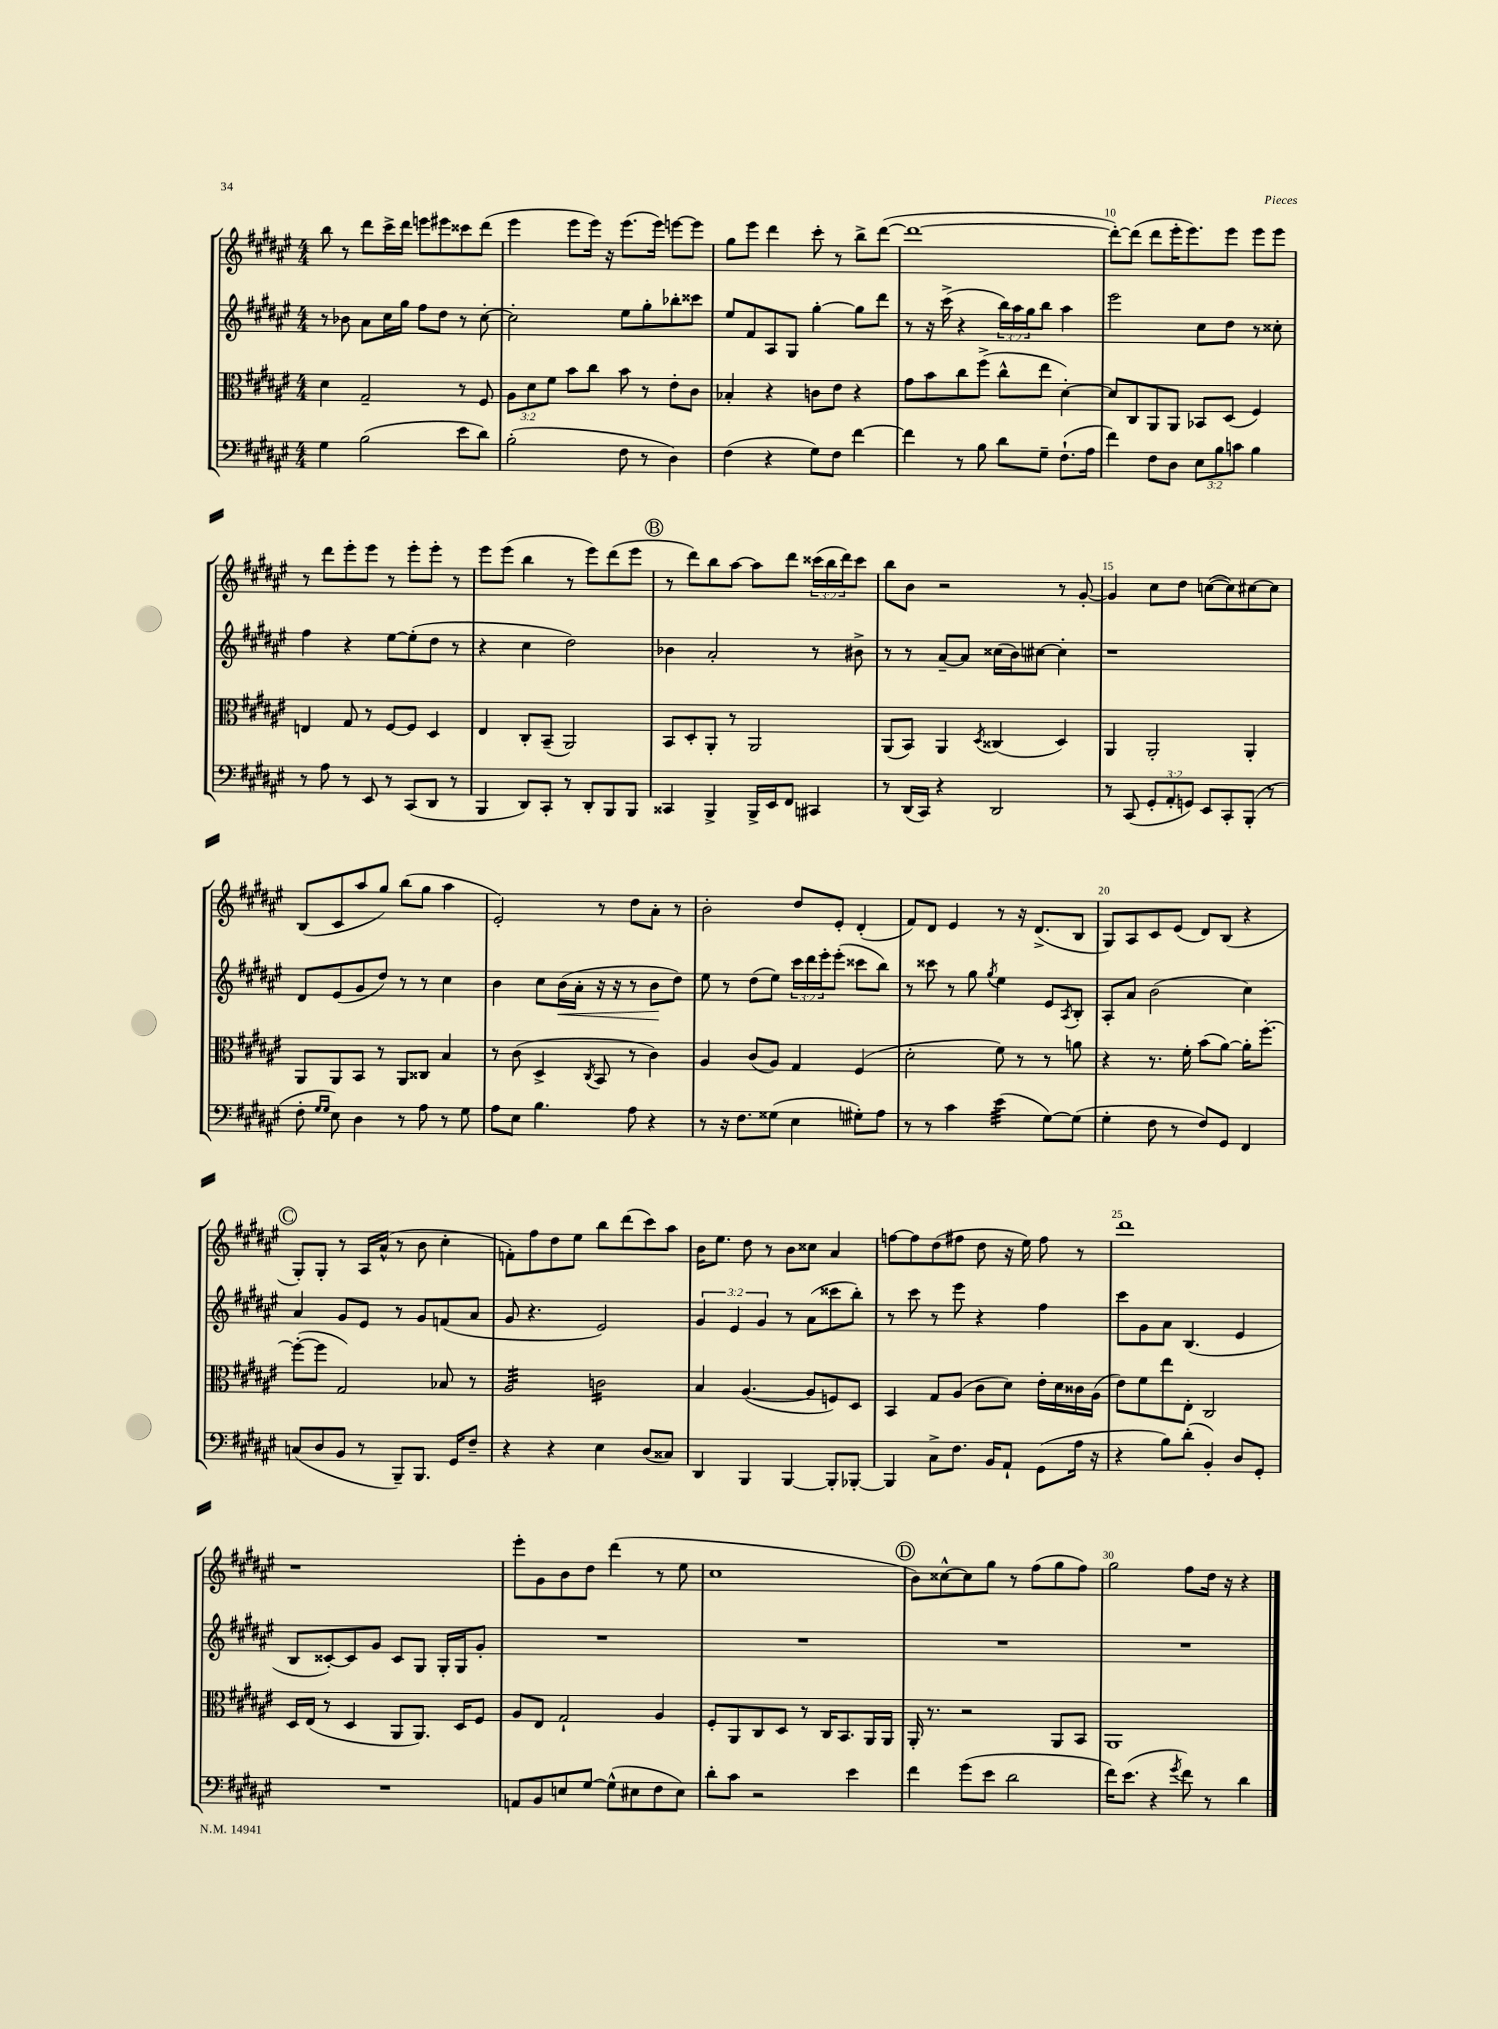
<<
\new StaffGroup <<
\new Staff = "s0" {
    \clef treble \key fis \major \numericTimeSignature \time 4/4 \override Staff.TupletNumber.text = #tuplet-number::calc-fraction-text
    b''8 r8 dis'''8 cis'''16-> dis'''16 e'''8 eis'''8 cisis'''8 dis'''8( |
    eis'''4 eis'''8 eis'''16) r16 eis'''8.( eis'''16) e'''8~ e'''8 |
    gis''8 eis'''8 dis'''4 cis'''8-. r8 b''8-> dis'''8~( |
    dis'''1~ |
    dis'''8~-.) dis'''8( dis'''8 eis'''16-. eis'''8.) eis'''8 eis'''8 eis'''8 |
    r8 dis'''8 eis'''8-. eis'''8 r8 eis'''8-. eis'''8-. r8 |
    eis'''8 eis'''8( b''4 r8 eis'''8) dis'''8( eis'''8 |
    \mark \markup { \circle "B" } r8 dis'''8) b''8 ais''8~ ais''8 dis'''8 \tuplet 3/2 { cisis'''16( b''16 dis'''16) } cisis'''8 |
    b''8 b'8 r2 r8 gis'8~-. |
    gis'4 cis''8 dis''8 c''8~( c''8) cis''8~ cis''8 |
    b8( cis'8 ais''8 gis''8) b''8( gis''8 ais''4 |
    eis'2-.) r8 dis''8 ais'8-. r8 |
    b'2-. dis''8 eis'8-. dis'4-.( |
    fis'8) dis'8 eis'4 r8 r16 dis'8.->( b8 |
    gis8) ais8 cis'8 eis'8( dis'8) b8( r4 |
    \mark \markup { \circle "C" } gis8-.) gis8-. r8 ais16 ais'16-^( r8 b'8 cis''4-. |
    f'8-.) fis''8 dis''8 eis''8 b''8 dis'''8( cis'''8) ais''8 |
    b'16 eis''8. dis''8 r8 b'8 cisis''8 ais'4 |
    f''8~ f''8 dis''8( fis''8 dis''8 r16 eis''16) fis''8 r8 |
    dis'''1 |
    r1 |
    eis'''8-. gis'8 b'8 dis''8 dis'''4( r8 eis''8 |
    cis''1 |
    \mark \markup { \circle "D" } b'8) cisis''8~-^ cisis''8 gis''8 r8 fis''8( gis''8 fis''8) |
    gis''2 fis''8 dis''16 r16 r4 \bar "|." |
}
\new Staff = "s1" {
    \clef treble \key fis \major \numericTimeSignature \time 4/4 \override Staff.TupletNumber.text = #tuplet-number::calc-fraction-text
    r8 bes'8 ais'8 cis''16 gis''16 fis''8 dis''8 r8 cis''8~-. |
    cis''2-. eis''8 gis''8-. bes''8-. cisis'''8 |
    eis''8 fis'8 ais8 gis8 gis''4~-. gis''8 dis'''8 |
    r8 r16 cis'''16->( r4 \tuplet 3/2 { b''16) ais''16 gis''16 } b''8 ais''4 |
    eis'''2 cis''8 dis''8 r8 cisis''8-. |
    fis''4 r4 eis''8~ eis''8-.( dis''8 r8 |
    r4 cis''4 dis''2) |
    \mark \markup { \circle "B" } bes'4 ais'2-. r8 bis'8-> |
    r8 r8 ais'8~-- ais'8 cisis''16( b'16) cis''8~ cis''4-. |
    r1 |
    dis'8 eis'8( gis'8 dis''8) r8 r8 cis''4 |
    b'4 cis''8 b'16\<( ais'16-. r16 r16 r8 b'8\! dis''8) |
    eis''8 r8 dis''8( eis''8) \tuplet 3/2 { cis'''16 dis'''16 eis'''16-. } eis'''8-.( cisis'''8 b''8) |
    r8 cisis'''8 r8 gis''8 \acciaccatura { gis''8 } eis''4 eis'8 \acciaccatura { ais8 } b8-. |
    ais8-. ais'8 b'2( cis''4) |
    \mark \markup { \circle "C" } ais'4 gis'8 eis'8 r8 gis'8 f'8( ais'8 |
    gis'8 r4. eis'2) |
    \tuplet 3/2 { gis'4 eis'4 gis'4 } r8 ais'8( cisis'''8 b''8-.) |
    r8 cis'''8 r8 eis'''8 r4 fis''4 |
    cis'''8 gis'8 ais'8 b4.( eis'4 |
    b8 cisis'8~-.) cisis'8 gis'8 cisis'8 gis8 gis16-. gis16 gis'8-. |
    R1 |
    R1 |
    \mark \markup { \circle "D" } R1 |
    R1 \bar "|." |
}
\new Staff = "s2" {
    \clef alto \key fis \major \numericTimeSignature \time 4/4 \override Staff.TupletNumber.text = #tuplet-number::calc-fraction-text
    dis'4 gis2-- r8 fis8 |
    \tuplet 3/2 { ais8 dis'8 fis'8 } b'8 cis''8 b'8 r8 eis'8-. cis'8 |
    bes4-. r4 c'8 eis'8 r4 |
    gis'8 b'8 cis''8 fis''8->( cis''8-^ eis''8 dis'4~-.) |
    dis'8 cis8 ais,8 ais,8 bes,8 dis8( fis4) |
    e4 gis8 r8 fis8~ fis8 dis4 |
    eis4 cis8-. b,8--( ais,2) |
    \mark \markup { \circle "B" } b,8 dis8-. ais,8-. r8 ais,2 |
    ais,8( b,8) ais,4 \acciaccatura { dis8 } cisis4( dis4) |
    ais,4 ais,2-. ais,4-. |
    ais,8 ais,8 b,8 r8 ais,8 cisis8 b4 |
    r8 cis'8( dis4-> \acciaccatura { cis8 } b,8 r8 cis'4) |
    ais4 cis'8( ais8) gis4 fis4( |
    dis'2-. fis'8) r8 r8 a'8 |
    r4 r8. fis'16-. b'8( ais'8~) ais'16-. fis''8.~-. |
    \mark \markup { \circle "C" } fis''8~-.( fis''8 gis2) bes8 r8 |
    ais2:32 c'2:16 |
    b4 ais4.~( ais8 f8) dis8 |
    b,4 gis8 ais8( cis'8 dis'8) eis'16-. dis'16 cisis'16 ais16( |
    eis'8) fis'8 eis''8 eis8-. cis2 |
    dis16 eis16( r8 dis4 ais,8 ais,8.) dis16 fis8 |
    ais8 eis8 gis2-! ais4 |
    fis8-. ais,8 cis8 dis8 r8 cis16 b,8. ais,16 ais,16 |
    \mark \markup { \circle "D" } ais,16-. r8. r2 ais,8 b,8 |
    ais,1 \bar "|." |
}
\new Staff = "s3" {
    \clef bass \key fis \major \numericTimeSignature \time 4/4 \override Staff.TupletNumber.text = #tuplet-number::calc-fraction-text
    gis4 b2( eis'8 dis'8) |
    b2-.( fis8 r8 dis4) |
    fis4( r4 gis8) fis8 fis'4~ |
    fis'4 r8 b8 dis'8 gis8-- fis8.-!( ais16 |
    fis'4) fis8 dis8 \tuplet 3/2 { eis8 b8 c'8 } b4 |
    r8 ais8 r8 eis,8 r8 cis,8( dis,8 r8 |
    b,,4 dis,8) cis,8-. r8 dis,8-. b,,8 b,,8 |
    \mark \markup { \circle "B" } cisis,4 b,,4-> b,,16-> eis,16 fis,8 cis,4 |
    r8 dis,16( cis,16) r4 dis,2 |
    r8 cis,8( \tuplet 3/2 { gis,8-. ais,8-. g,8) } eis,8 cis,8-. b,,8-.( r8 |
    fis8-. \grace { gis16 gis16 } eis8) dis4 r8 ais8 r8 gis8 |
    ais8 eis8 b4. ais8 r4 |
    r8 r16 fis8. gisis8( eis4 gis8-.) ais8 |
    r8 r8 cis'4 eis'4:32( gis8~) gis8( |
    gis4-. fis8 r8 fis8) gis,8 fis,4 |
    \mark \markup { \circle "C" } c8( dis8 b,8 r8 b,,8--) b,,8. gis,16 fis8-- |
    r4 r4 eis4 dis8( cisis8) |
    dis,4 b,,4 b,,4~ b,,8-. bes,,8~-. |
    bes,,4 cis8-> fis8. b,16 ais,8-! gis,8( ais16 r16 |
    r4 b8) dis'8-.( b,4-.) dis8 gis,8-. |
    R1 |
    a,8 b,8 e8 gis8~ gis8-^( eis8 fis8 eis8) |
    dis'8-. cis'8 r2 eis'4 |
    \mark \markup { \circle "D" } fis'4 gis'8( eis'8 dis'2 |
    fis'16) eis'8.( r4 \acciaccatura { gis'8 } fis'8) r8 dis'4 \bar "|." |
}
>>
>>
\layout { \context { \Score currentBarNumber = #6 \override BarNumber.break-visibility = ##(#f #t #t) barNumberVisibility = #(every-nth-bar-number-visible 5) } }
